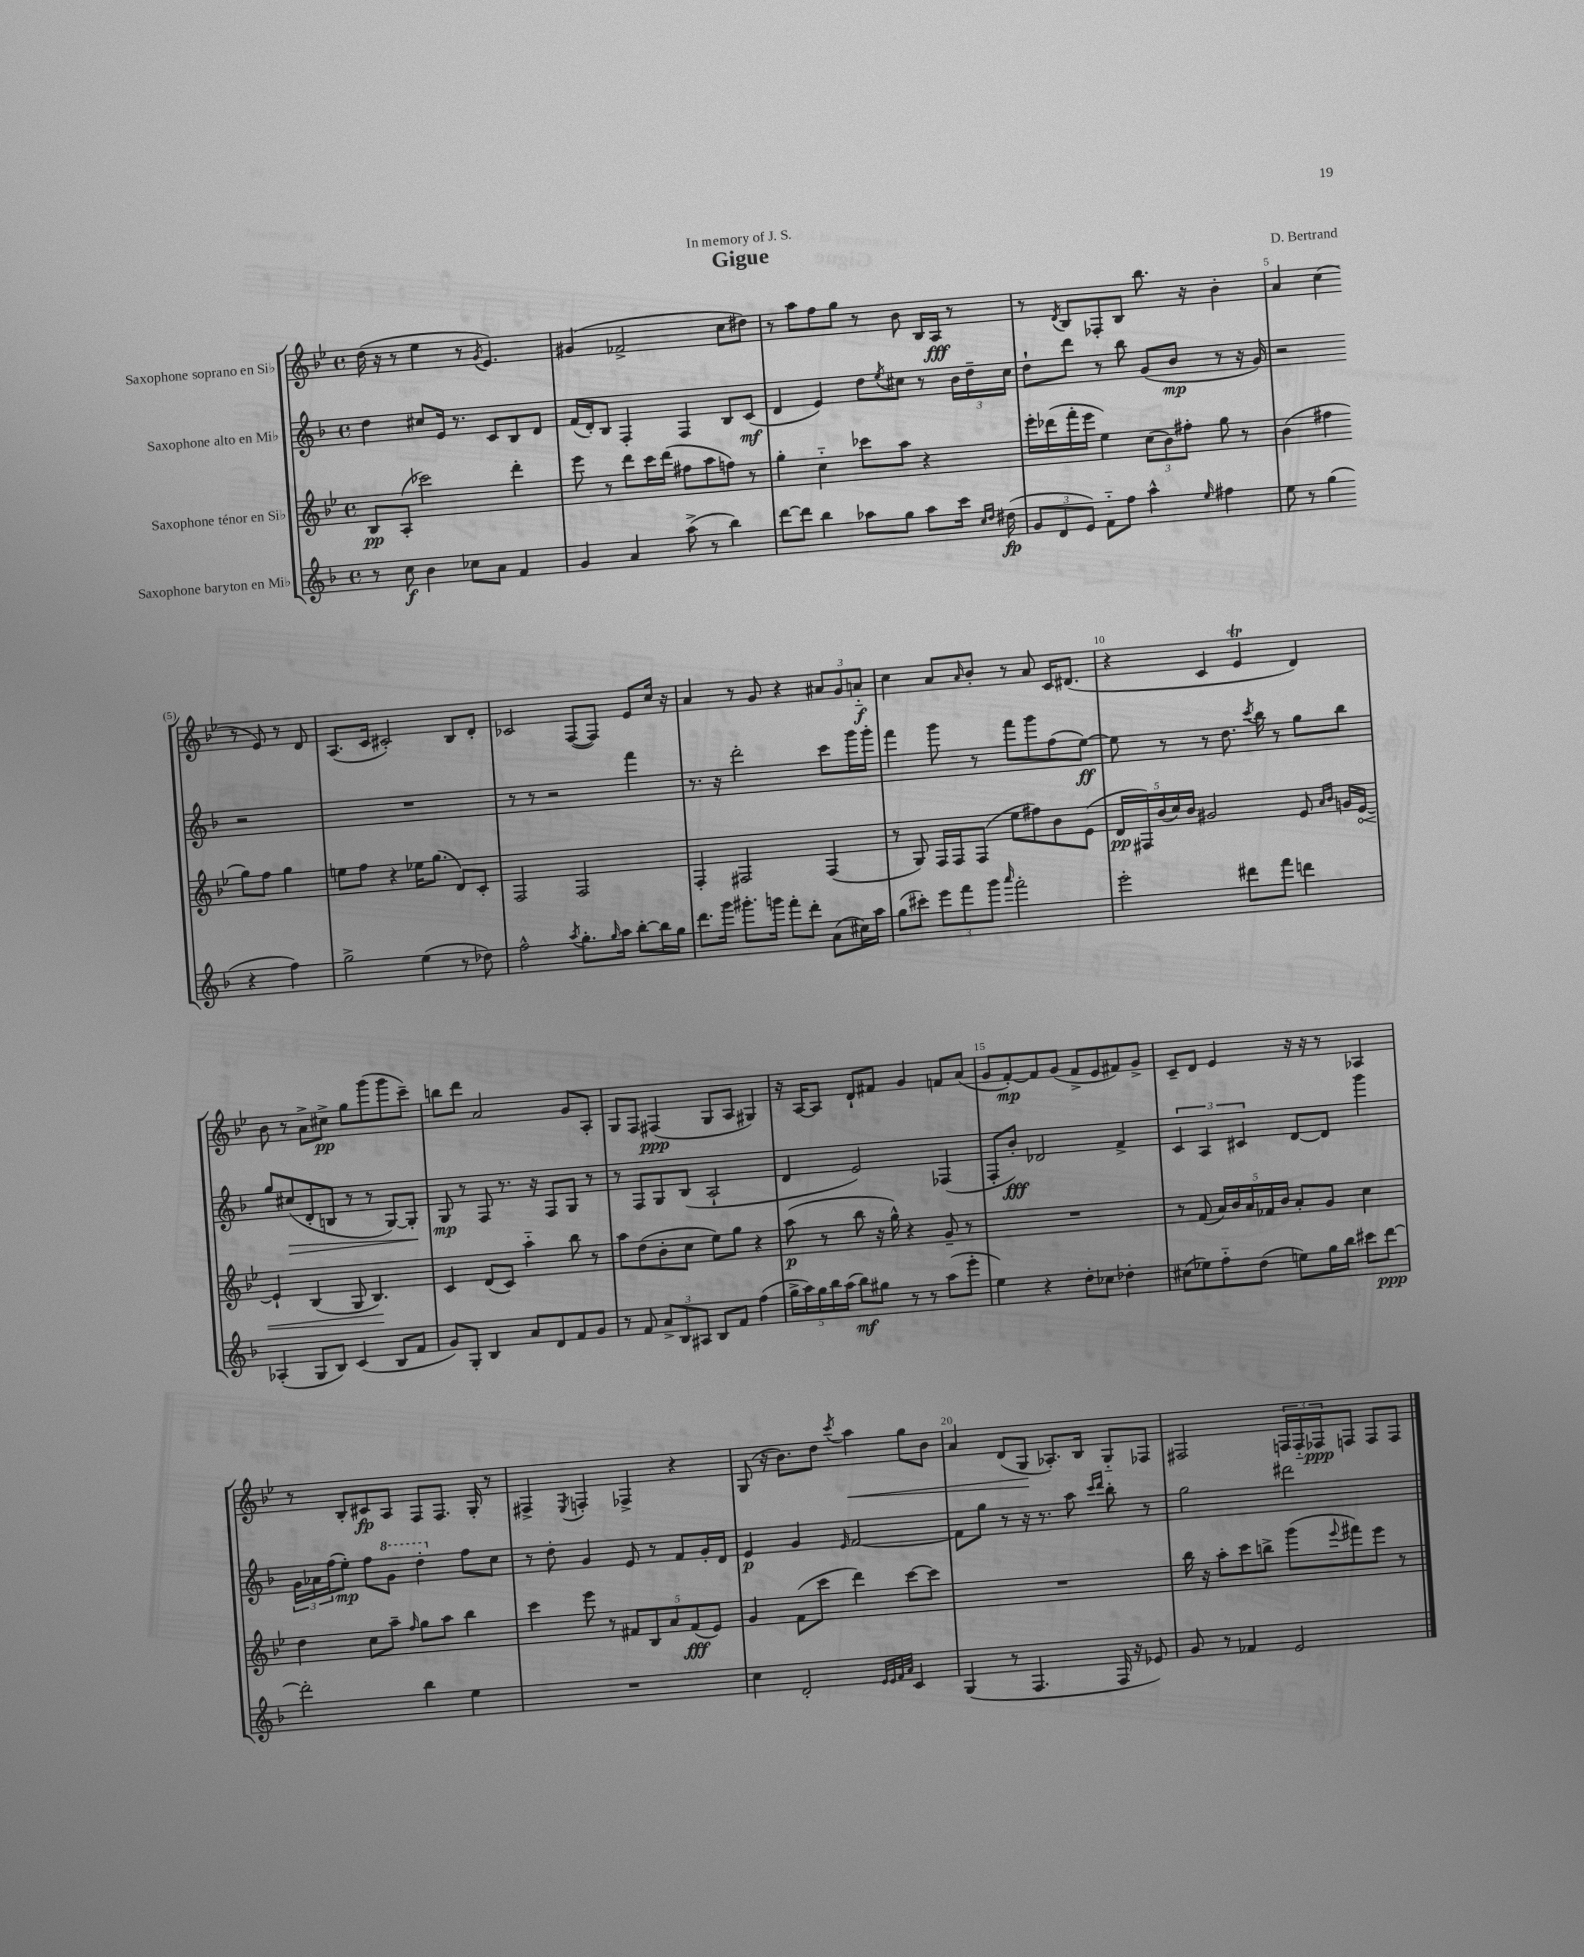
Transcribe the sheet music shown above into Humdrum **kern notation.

**kern	**dynam	**kern	**dynam	**kern	**dynam	**kern	**dynam
*part4	*part4	*part3	*part3	*part2	*part2	*part1	*part1
*staff4	*staff4	*staff3	*staff3	*staff2	*staff2	*staff1	*staff1
*I"Saxophone baryton en Mi♭	*	*I"Saxophone ténor en Si♭	*	*I"Saxophone alto en Mi♭	*	*I"Saxophone soprano en Si♭	*
*clefG2	*	*clefG2	*	*clefG2	*	*clefG2	*
*k[b-]	*	*k[b-e-]	*	*k[b-]	*	*k[b-e-]	*
*M4/4	*	*M4/4	*	*M4/4	*	*M4/4	*
*met(c)	*	*met(c)	*	*met(c)	*	*met(c)	*
=1	=1	=1	=1	=1	=1	=1	=1
8r	.	8B-/L	pp	4dd\	.	(16dd\	.
.	.	.	.	.	.	16r	.
8cc\	f	(8A'/J	.	.	.	8r	.
4b-\	.	2ccc-X\)	.	8cc#X/L	.	4ee-\	.
.	.	.	.	16e/Jk	.	.	.
.	.	.	.	8.r	.	.	.
8cc-X\L	.	.	.	.	.	8r	.
.	.	.	.	.	.	8qg/	.
8a\J	.	.	.	8c/L	.	4.e-/)	.
4f/	.	4ddd'\	.	8B-/	.	.	.
.	.	.	.	8d/J	.	.	.
=2	=2	=2	=2	=2	=2	=2	=2
4g/	.	8eee-\	.	(16f/LL	.	(4g#X/	.
.	.	.	.	16d'/J)	.	.	.
.	.	8r	.	8B-/J	.	.	.
4a/	.	8ddd\L	.	4F'/	.	2f-X^/	.
.	.	16ccc\L	.	.	.	.	.
.	.	(16ddd\JJ	.	.	.	.	.
(8aa^\	.	8ff#X\L	.	4F/	.	.	.
8r	.	8aa\	.	.	.	.	.
4bb-\)	.	8ffn\J)	.	8B-/L	.	8cc\L	.
.	.	8r	.	(8c/J	mf	8dd#X\J)	.
=3	=3	=3	=3	=3	=3	=3	=3
[8ddd\L	.	4gg'\	.	4d/	.	8r	.
8ddd\J]	.	.	.	.	.	8aa\L	.
4bb-\	.	4cc\	.	4e/)	.	8ff\	.
.	.	.	.	.	.	8gg\J	.
8aa-X\L	.	8ccc-X\L	.	8dd\L	.	8r	.
.	.	.	.	8qee/	.	.	.
8gg\J	.	8aa\J	.	8cc#X\J	.	8b-\	.
8aa-\L	.	4r	.	8r	.	16B-/LL	.
.	.	.	.	.	.	16A/JJ	fff
16ccc\Jk	.	.	.	24b-\LL	.	8r	.
.	.	.	.	24dd~\	.	.	.
16qqcc/LL	.	.	.	.	.	.	.
16qqdd/JJ	.	.	.	.	.	.	.
(16dd#X\	fp	.	.	.	.	.	.
.	.	.	.	24cc#\JJ	.	.	.
=4	=4	=4	=4	=4	=4	=4	=4
12g/L	.	16eee-'\LL	.	8dd`\L	.	8r	.
.	.	(16ddd-X\	.	.	.	.	.
12d/	.	.	.	.	.	.	.
.	.	.	.	.	.	8qd/	.
.	.	16fff'\	.	8ddd\J	.	8B-/L	.
12e/J)	.	.	.	.	.	.	.
.	.	16eee-\JJ	.	.	.	.	.
8f\L	.	4ee-\)	.	8r	.	8F-X'/	.
8ff\J	.	.	.	8bb-\	.	8B-/J	.
4aa^^\	.	(12cc\L	.	(8g/L	.	8.bb-\	.
.	.	12b-\)	.	.	.	.	.
.	.	.	.	8b-/J	mp	.	.
.	.	12ff#X'\J	.	.	.	.	.
.	.	.	.	.	.	16r	.
16qqee/	.	.	.	.	.	.	.
4ff#X\	.	8gg\	.	8r	.	4b-'\	.
.	.	8r	.	16r	.	.	.
.	.	.	.	16g/)	.	.	.
=5	=5	=5	=5	=5	=5	=5	=5
8ee\	.	(4b-\	.	2r	.	4a/	.
8r	.	.	.	.	.	.	.
(4gg\	.	4ff#X\	.	.	.	(4cc\	.
4r	.	8gg\L)	.	2r	.	8r	.
.	.	8ff#\J	.	.	.	8e-/)	.
4ff\)	.	4gg\	.	.	.	8r	.
.	.	.	.	.	.	8d/	.
!!LO:LB:g=z
=6	=6	=6	=6	=6	=6	=6	=6
2gg^\	.	8een\L	.	1r	.	(8.A/L	.
.	.	8ff\J	.	.	.	.	.
.	.	.	.	.	.	16c/Jk	.
.	.	4r	.	.	.	2c#X'/)	.
(4ee\	.	16ee-X\KL	.	.	.	.	.
.	.	(8.gg\J	.	.	.	.	.
8r	.	8d/L)	.	.	.	8B-/L	.
8dd-X\)	.	8c'/J	.	.	.	8d'/J	.
=7	=7	=7	=7	=7	=7	=7	=7
2ff^^\	.	2F/	.	8r	.	2c-X/	.
.	.	.	.	8r	.	.	.
.	.	.	.	2r	.	.	.
8qaa/	.	.	.	.	.	.	.
8.gg'\L	.	2F/	.	.	.	([8F/L	.
.	.	.	.	.	.	8F/J])	.
16qqgg/	.	.	.	.	.	.	.
16aa\Jk	.	.	.	.	.	.	.
[8bb-'\L	.	.	.	4fff\	.	8e-/L	.
16bb-\L]	.	.	.	.	.	16cc/Jk	.
16gg\JJ	.	.	.	.	.	16r	.
=8	=8	=8	=8	=8	=8	=8	=8
8.ddd\L	.	4F'/	.	8.r	.	4a/	.
16ggg\Jk	.	.	.	16r	.	.	.
8.ggg#X'\L	.	2F#X/	.	2ddd'\	.	8r	.
.	.	.	.	.	.	8g/	.
16gggn\Jk	.	.	.	.	.	.	.
8fff'\L	.	.	.	.	.	4r	.
8ddd'\J	.	.	.	.	.	.	.
(8a\L	.	(4F#/	.	8ccc\L	.	12a#X/L	.
.	.	.	.	.	.	12g/	.
16cc#X\L)	.	.	.	16ggg\L	.	.	.
.	.	.	.	.	.	12an/J	f
16aa\JJ	.	.	.	16ggg'\JJ	.	.	.
=9	=9	=9	=9	=9	=9	=9	=9
(8gg\L	.	8r	.	4fff\	.	4cc\	.
8ccc#X'\J)	.	8G/)	.	.	.	.	.
12eee\L	.	16F/LL	.	8ggg\	.	8a/L	.
.	.	16F/J	.	.	.	.	.
12fff\	.	.	.	.	.	.	.
.	.	.	.	.	.	16qqa/	.
.	.	(8F/J	.	8r	.	8b-'/J	.
12ggg\J	.	.	.	.	.	.	.
16qqaaa/	.	.	.	.	.	.	.
2fff'\	.	8ee-\L	.	8fff\L	.	8r	.
.	.	8ff#X\)	.	8ggg\	.	8a/	.
.	.	8b-\	.	(8ff\	.	16c/KL	.
.	.	.	.	.	.	(8.d#X/J	.
.	.	(8e-\J	.	[8ee\J)	ff	.	.
=10	=10	=10	=10	=10	=10	=10	=10
2eee'\	.	20d/LL	pp	8ee\]	.	4r	.
.	.	20F#X/)	.	.	.	.	.
.	.	(20b-/	.	.	.	.	.
.	.	.	.	8r	.	.	.
.	.	20cc/)	.	.	.	.	.
.	.	20b-/JJ	.	.	.	.	.
.	.	2g#X/	.	8r	.	4c/	.
.	.	.	.	8.dd\	.	.	.
8ddd#X\L	.	.	.	.	.	4e-T/	.
.	.	.	.	8qccc/	.	.	.
.	.	.	.	16bb-\	.	.	.
8fff\J	.	.	.	8r	.	.	.
4dddn\	.	8e-/	.	8gg\L	.	4d/)	.
.	.	16qqa/LL	.	.	.	.	.
.	.	16qqb-/JJ	.	.	.	.	.
.	.	16gn/LL	.	8bb-\J	.	.	.
!	!	!	!LO:HP:b	!	!	!	!
.	.	[16e-/JJ	<	.	.	.	.
!!LO:LB:g=z
=11	=11	=11	=11	=11	=11	=11	=11
(4A-X'/	.	4e-`/]	.	8gg/L	.	8b-\	.
!	!	!	!	!	!LO:HP:b	!	!
.	.	.	.	(8cc#X/	>	8r	.
8G/L	.	(4B-/	.	8d'/	.	8a^\L	.
8B-/J)	.	.	.	8Bn/J	.	8cc#X^\J	pp
(4c/	.	8G/	.	8r	.	8gg\L	.
.	.	4.B-/)	.	8r	.	(8ggg\	.
8B-/L	.	.	.	[8G/L)	.	8ggg\	.
8f/J	.	.	.	8G'/J]	.	8ccc~\J)	.
.	.	.	[	.	]	.	.
=12	=12	=12	=12	=12	=12	=12	=12
8g/L)	.	4c/	.	8G/	mp	8bbn\L	.
8G'/J	.	.	.	8r	.	8ddd\J	.
4B-/	.	(8d/L	.	8F/	.	2a/	.
.	.	8c/J)	.	8.r	.	.	.
8a/L	.	4aa\	.	.	.	.	.
.	.	.	.	16r	.	.	.
8d/	.	.	.	8F/L	.	.	.
8f/	.	8bb-\	.	8G/J	.	8g/L	.
8g/J	.	8r	.	8r	.	8A'/J	.
=13	=13	=13	=13	=13	=13	=13	=13
8r	.	8aa\L	.	8r	.	8G/L	.
8f/	.	(8dd\	.	8F/L	.	8F/J	.
12a^/L	.	8b-'\	.	8G/	.	(4F#X/	ppp
12B-/	.	.	.	.	.	.	.
.	.	8cc\J	.	(8B-/J	.	.	.
12A#X/J	.	.	.	.	.	.	.
8B-/L	.	8ee-\L)	.	2A`/	.	8G/L	.
8f/J	.	8gg\J	.	.	.	8A/J	.
(4ff\	.	4r	.	.	.	4G#X/)	.
=14	=14	=14	=14	=14	=14	=14	=14
20gg^\LL	.	(8aa\	p	4d/	.	16r	.
20aa\)	.	.	.	.	.	.	.
.	.	.	.	.	.	[16A/KL	.
20gg\	.	.	.	.	.	.	.
.	.	8r	.	.	.	8A/J]	.
20bb-\	.	.	.	.	.	.	.
(20aa\JJ	.	.	.	.	.	.	.
8bb-\L)	mf	8bb-\	.	2e/)	.	8d`/L	.
8gg#X\J	.	16r	.	.	.	8f#X/J	.
.	.	16gg^^\)	.	.	.	.	.
8r	.	4r	.	.	.	4g/	.
8r	.	.	.	.	.	.	.
(8aa\L	.	8g~/	.	(4F-X/	.	8fn/L	.
8eee'\J	.	8r	.	.	.	(8a/J	.
=15	=15	=15	=15	=15	=15	=15	=15
4ee\)	.	1r	.	8F'/L	.	8g/L	.
.	.	.	.	8b-'/J)	fff	[8f'/)	mp
4r	.	.	.	2d-X/	.	8f/]	.
.	.	.	.	.	.	(8g/J	.
8dd'\L	.	.	.	.	.	8f^/L	.
8cc-X\J	.	.	.	.	.	8e-/	.
4dd-X'\	.	.	.	4f^/	.	8f#X/)	.
.	.	.	.	.	.	8g^/J	.
=16	=16	=16	=16	=16	=16	=16	=16
(8cc#X\L	.	8r	.	6c/	.	8c~/L	.
8ee-X\)	.	(8f/	.	.	.	8d/J	.
.	.	.	.	6A/	.	.	.
8ff\	.	20a/LL)	.	.	.	4e-/	.
.	.	20b-/	.	.	.	.	.
.	.	.	.	6c#X/	.	.	.
.	.	20a/	.	.	.	.	.
(8dd\J	.	.	.	.	.	.	.
.	.	20f-X/	.	.	.	.	.
.	.	20b-/JJ	.	.	.	.	.
8een\L)	.	8a'/L	.	[8d/L	.	16r	.
.	.	.	.	.	.	16r	.
16gg\L	.	8g/J	.	8d/J]	.	8r	.
16bb-\JJ	.	.	.	.	.	.	.
8ccc#X\L	.	4cc\	.	4ggg\	.	4A-X/	.
[8ddd\J	ppp	.	.	.	.	.	.
!!LO:LB:g=z
=17	=17	=17	=17	=17	=17	=17	=17
2ddd'\]	.	4dd\	.	24g\LL	.	8r	.
.	.	.	.	24a-X\	.	.	.
.	.	.	.	(24ff\J	.	.	.
.	.	.	.	8ee'\J)	mp	8B-'/L	.
.	.	8cc\L	.	8ff\L	.	8c#X/	fp
*	*	*	*	*8va	*	*	*
.	.	8aa~\J	.	8gg\J	.	8A/J	.
.	.	16qqff/	.	.	.	.	.
4bb-\	.	8gg\L	.	4ddd'\	.	8F/L	.
.	.	8aa\J	.	.	.	8.F/J	.
*	*	*	*	*X8va	*	*	*
4ee\	.	4bb-\	.	8ff\L	.	.	.
.	.	.	.	.	.	16G'/	.
.	.	.	.	8cc\J	.	8r	.
=18	=18	=18	=18	=18	=18	=18	=18
1r	.	4ccc\	.	8r	.	4F#X^/	.
.	.	.	.	8dd'\	.	.	.
.	.	.	.	.	.	8qE-/	.
.	.	8eee-\	.	4g/	.	4Fn'/	.
.	.	8r	.	.	.	.	.
.	.	10f#X/L	.	8e/	.	4F-X^/	.
.	.	10B-/	.	.	.	.	.
.	.	.	.	8r	.	.	.
.	.	10a/	.	.	.	.	.
.	.	.	.	8f/L	.	4r	.
.	.	(10f#/	fff	.	.	.	.
.	.	.	.	16g'/L	.	.	.
.	.	10e-/J)	.	.	.	.	.
.	.	.	.	16d/JJ	.	.	.
=19	=19	=19	=19	=19	=19	=19	=19
4cc\	.	4g/	.	4e/	p	(8G/	.
.	.	.	.	.	.	16r	.
.	.	.	.	.	.	8.b-\L)	.
2d'/	.	(8f\L	.	4g/	.	.	.
.	.	8ccc\J	.	.	.	8dd\J	.
.	.	.	.	16qqe/	.	8qccc/	.
!	!	!	!	!	!	!	!LO:HP:b
.	.	4ddd\)	.	[2f/	.	4aa\	<
32qqe/LLL	.	.	.	.	.	.	.
32qqe/	.	.	.	.	.	.	.
32qqf/	.	.	.	.	.	.	.
32qqa/JJJ	.	.	.	.	.	.	.
4c/	.	[8ccc\L	.	.	.	8gg\L	.
.	.	8ccc\J]	.	.	.	8b-\J	.
=20	=20	=20	=20	=20	=20	=20	=20
(4G/	.	1r	.	8f\L]	.	4a/	.
.	.	.	.	8gg\J	.	.	.
8r	.	.	.	8r	.	(8d/L	.
4.F/	.	.	.	16r	.	8G/J	.
.	.	.	.	8.r	.	.	.
.	.	.	.	.	.	8.A-X'/L)	[
.	.	.	.	8aa\	.	.	.
.	.	.	.	.	.	16B-/Jk	.
.	.	.	.	16qqccc/LL	.	.	.
.	.	.	.	16qqddd/JJ	.	.	.
16F/	.	.	.	8bb-'\	.	8G/L	.
16r	.	.	.	.	.	.	.
8e-X/)	.	.	.	8r	.	8F-X/J	.
=21	=21	=21	=21	=21	=21	=21	=21
8g/	.	16bb-\	.	2gg\	.	2F#X/	.
.	.	16r	.	.	.	.	.
8r	.	8aa'\L	.	.	.	.	.
4f-X/	.	8ccc\	.	.	.	.	.
.	.	8bbn^\J	.	.	.	.	.
2e/	.	(8ggg\L	.	2ddd#X\	.	24Fn/LL	.
.	.	.	.	.	.	24F/	.
.	.	.	.	.	.	24F-X/J	ppp
.	.	8qqeee-/	.	.	.	.	.
.	.	8fff#X\)	.	.	.	8Fn/J	.
.	.	8eee-\J	.	.	.	8F/L	.
.	.	8r	.	.	.	8F/J	.
==	==	==	==	==	==	==	==
*-	*-	*-	*-	*-	*-	*-	*-
